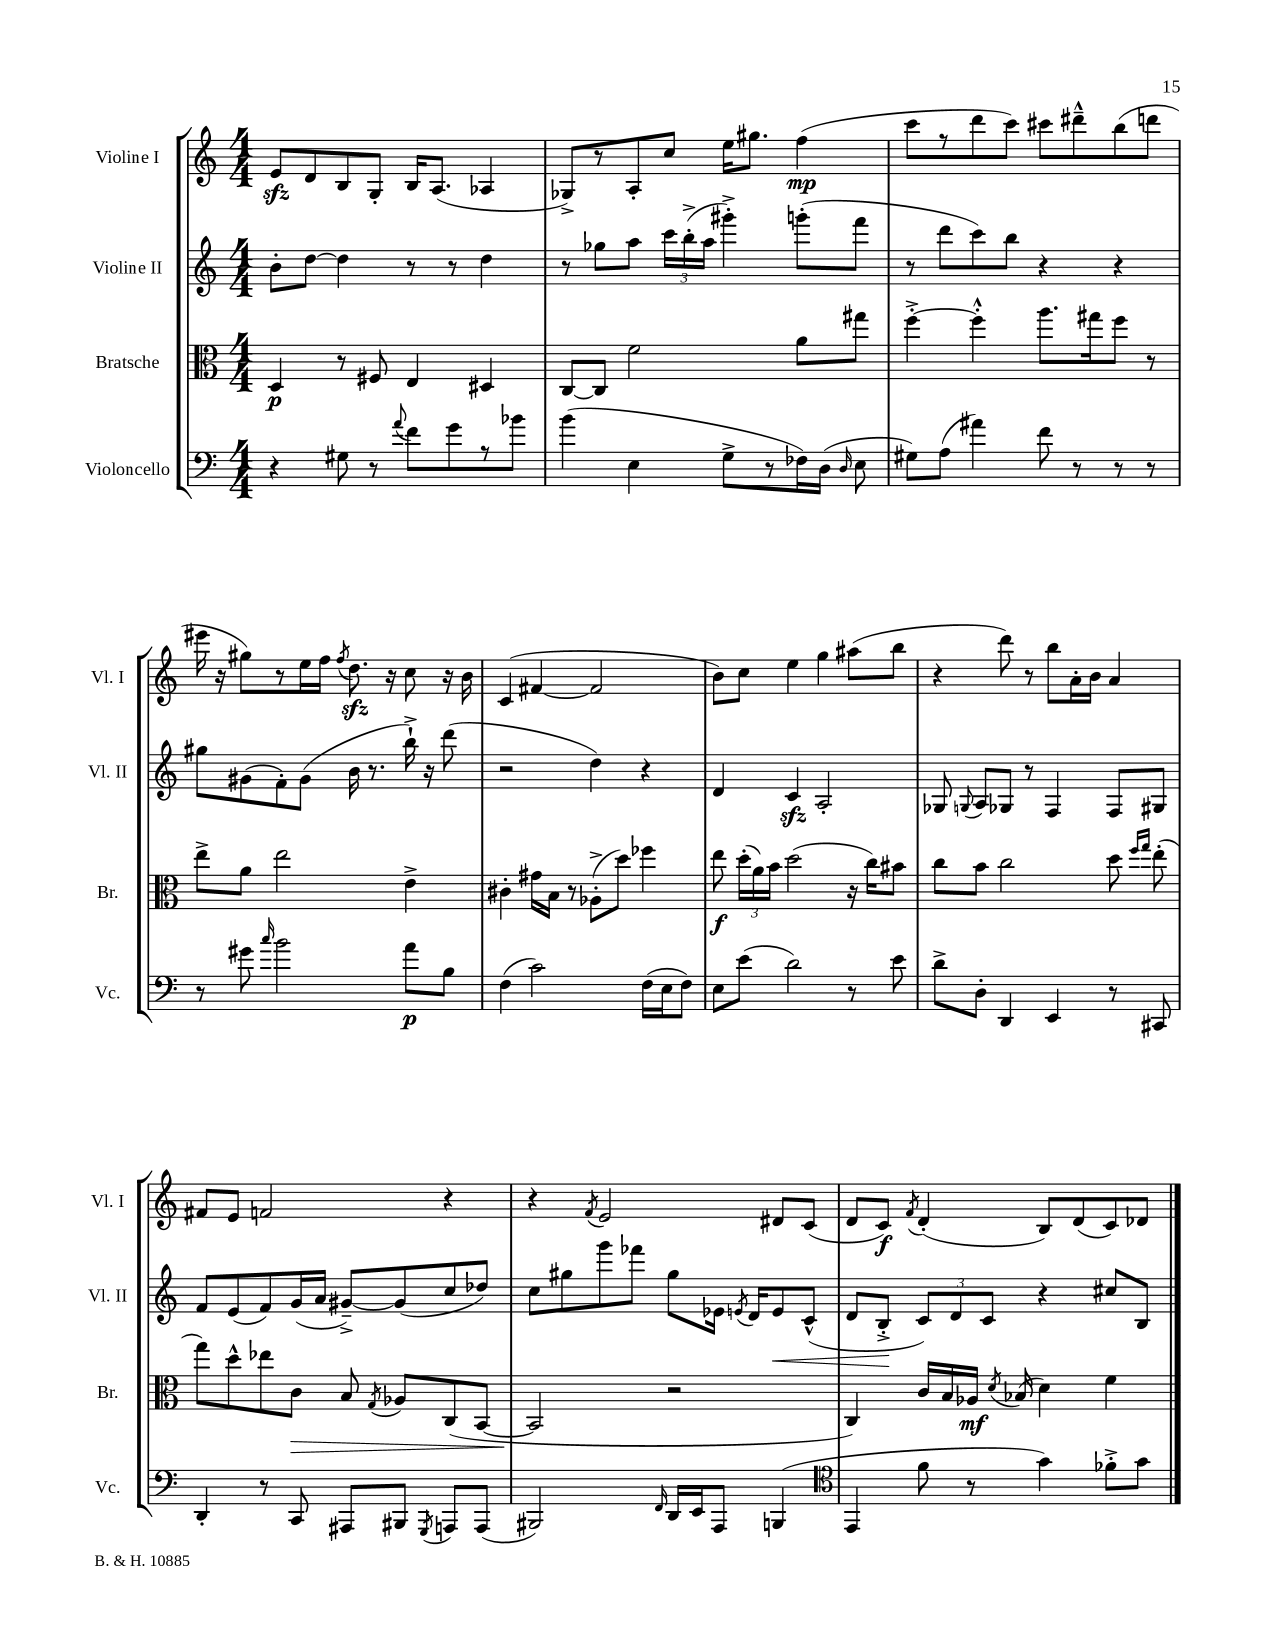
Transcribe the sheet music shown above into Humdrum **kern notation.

**kern	**kern	**kern	**kern
*staff4	*staff3	*staff2	*staff1
*clefF4	*clefC3	*clefG2	*clefG2
*k[]	*k[]	*k[]	*k[]
*M4/4	*M4/4	*M4/4	*M4/4
4r	4D	8b'	8e
.	.	[8dd	8d
8G#	8r	4dd]	8B
8r	8F#	.	8G'
8qqa	.	.	.
8f	4E	8r	16B
.	.	.	(8.A
8g	.	8r	.
8r	4D#	4dd	4A-
8b-	.	.	.
=	=	=	=
(4b	[8C	8r	8G-^)
.	8C]	8gg-	8r
4E	2f	8aa	8A'
.	.	24ccc	8cc
.	.	(24bb'^	.
.	.	24aa	.
8G^	.	4ggg#'^)	16ee
.	.	.	8.gg#
8r	.	.	.
16F-)	8a	(8ggg'	(4ff
(16D	.	.	.
16qqD	.	.	.
8E	8gg#	8fff	.
=	=	=	=
8G#)	[4ff'^	8r	8ccc
(8A	.	8ddd	8r
4a#)	4ff'^^]	8ccc)	8ddd
.	.	8bb	8ccc)
8f	8.aa	4r	8ccc#
8r	.	.	8ddd#~^^
.	16gg#	.	.
8r	8ff	4r	(8bb
8r	8r	.	8ddd
=	=	=	=
8r	8ee^	8gg#	16eee#
.	.	.	16r
8g#	8a	(8g#	8gg#)
16qqcc	.	.	.
2b	2ee	8f')	8r
.	.	(8g#	16ee
.	.	.	16ff
.	.	.	8qff
.	.	16b	8.dd
.	.	8.r	.
.	.	.	16r
8a	4e^	16bb`^)	8cc
.	.	16r	.
8B	.	(8ddd	16r
.	.	.	16b
=	=	=	=
(4F	4c#'	2r	(4c
2c)	16g#	.	[4f#
.	16B	.	.
.	8r	.	.
.	(8A-'^	4dd)	2f#]
.	8dd)	.	.
(16F	4ff-	4r	.
16E	.	.	.
8F)	.	.	.
=	=	=	=
8E	8ee	4d	8b)
(8e	(24dd'	.	8cc
.	24a)	.	.
.	24b	.	.
2d)	(2dd	4c	4ee
.	.	2A'	4gg
8r	16r	.	(8aa#
.	16cc)	.	.
8e	8b#	.	8bb
=	=	=	=
8d^	8cc	8G-	4r
.	.	8qqG	.
8D'	8b	8A	.
4DD	2cc	8G-	8ddd)
.	.	8r	8r
4EE	.	4F	8bb
.	.	.	16a'
.	.	.	16b
8r	8dd	8F	4a
.	16qqff	.	.
.	16qqgg	.	.
8CC#	(8ee'	8G#	.
=	=	=	=
4DD'	8gg)	8f	8f#
.	8dd^^	(8e	8e
8r	8ee-	8f)	2f
8CC	8c	(16g	.
.	.	16a	.
8AAA#	8B	[8g#~^)	.
.	8qG	.	.
8BBB#	8A-	(8g#]	.
8qGGG	.	.	.
8AAA	(8C	8cc	4r
(8AAA	[8BB	8dd-)	.
=	=	=	=
2BBB#)	2BB]	8cc	4r
.	.	8gg#	.
.	.	.	8qf
.	.	8ggg	2e
.	.	8fff-	.
16qqFF	.	.	.
16DD	2r	8gg#	.
16EE	.	.	.
8AAA	.	16e-	.
.	.	8qe	.
.	.	16d	.
(4BBB	.	8e	8d#
.	.	(8c^^	(8c
=	=	=	=
*clefC4	*	*	*
4EE	4C)	8d	8d
.	.	8B'^	8c)
.	.	.	8qf
8f	16c	12c)	(4d'
.	16B	.	.
.	.	12d	.
8r	16A-	.	.
.	.	12c	.
.	8qd	.	.
.	(16B-	.	.
4g)	4d)	4r	8B)
.	.	.	(8d
8f-'^	4f	8cc#	8c)
8g	.	8B	8d-
==	==	==	==
*-	*-	*-	*-
